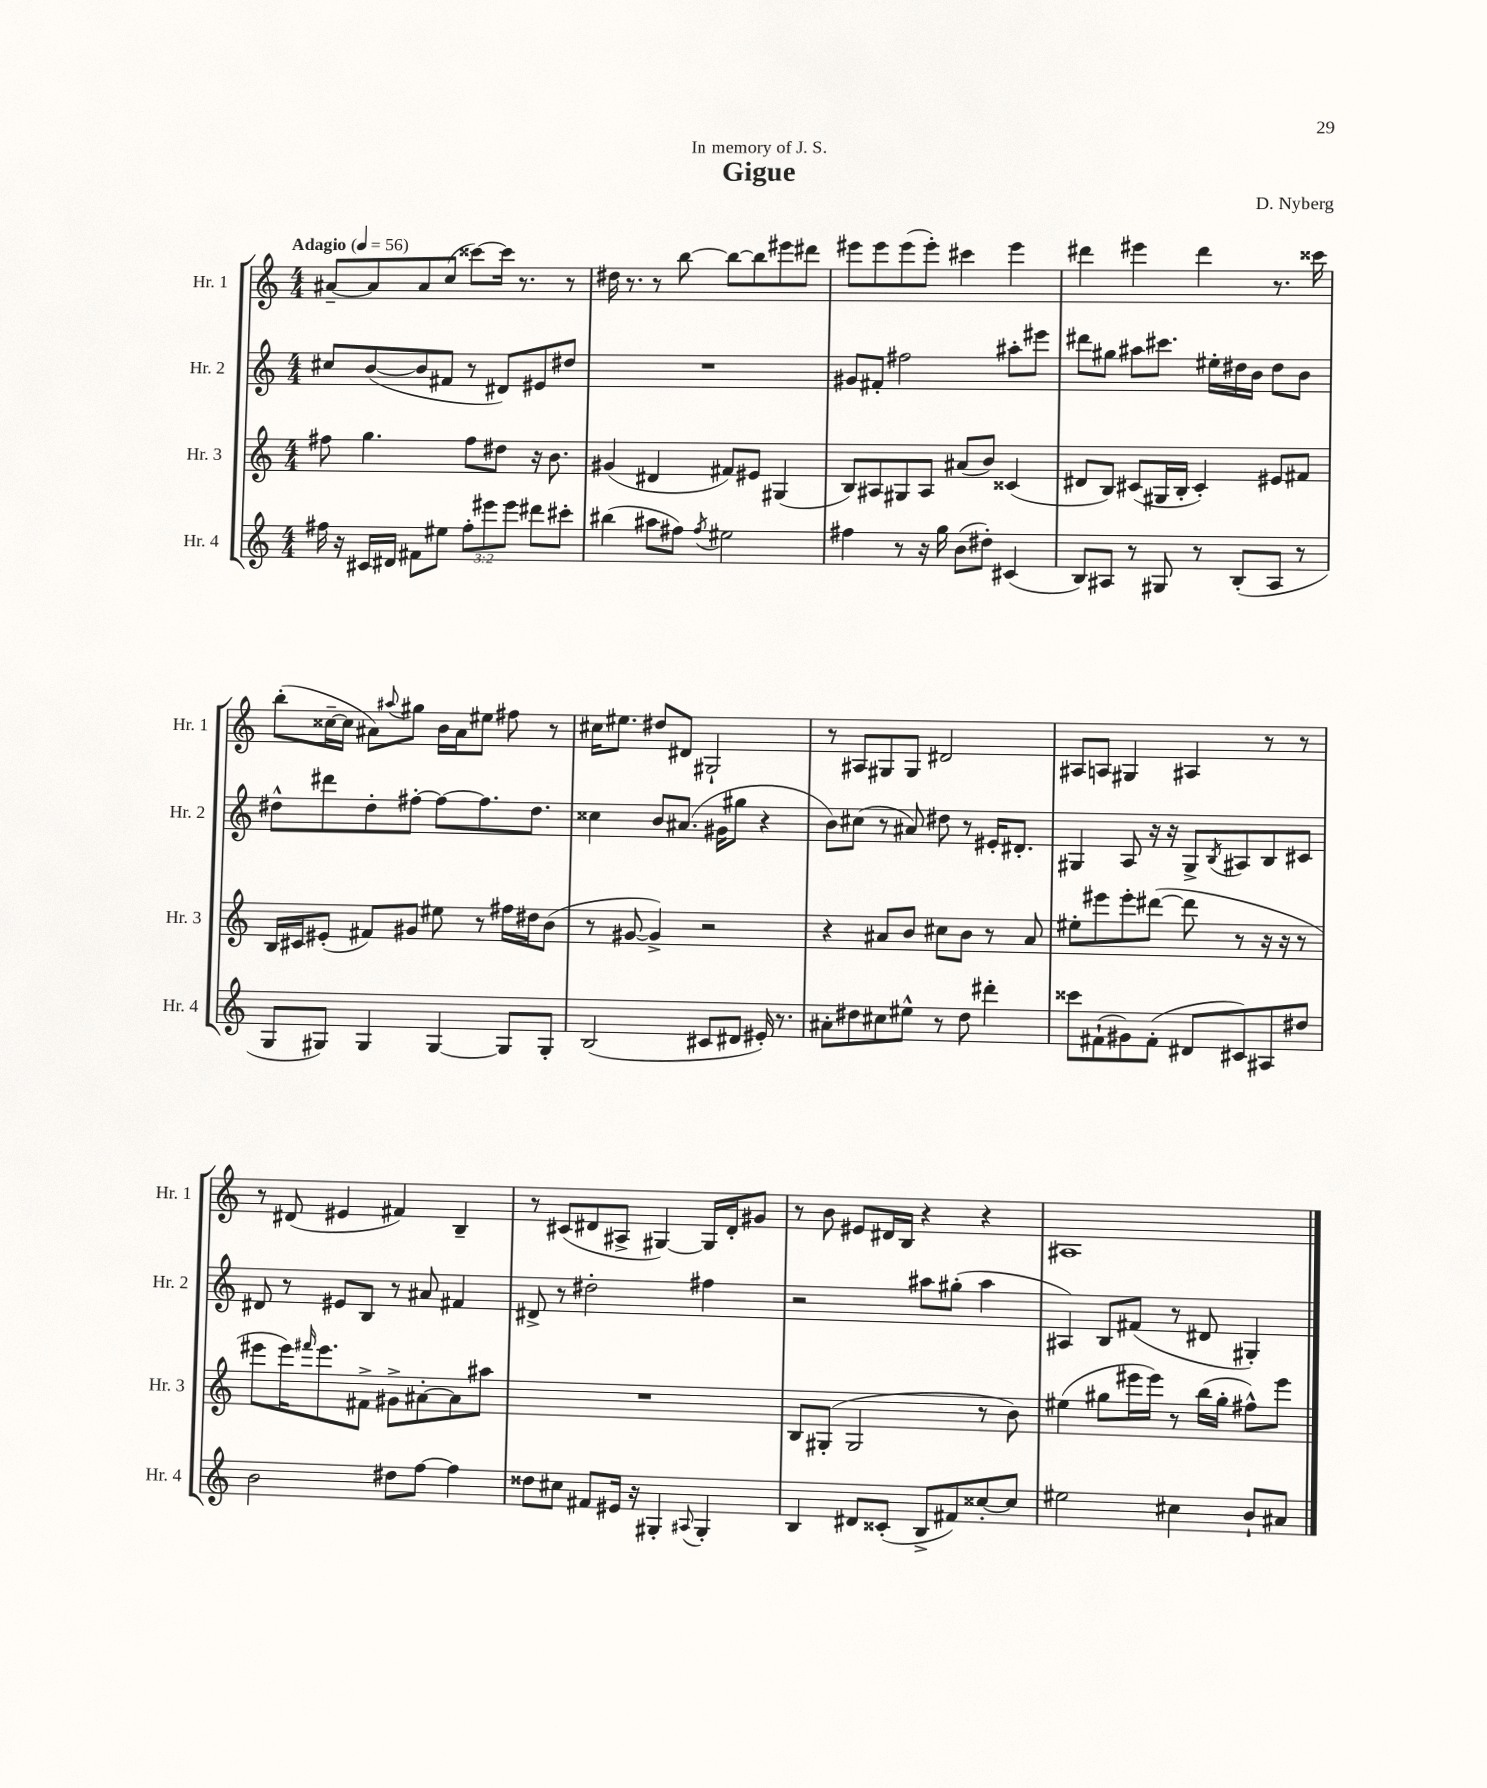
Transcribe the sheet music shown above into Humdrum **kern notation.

**kern	**kern	**kern	**kern
*part4	*part3	*part2	*part1
*staff4	*staff3	*staff2	*staff1
*I"Hr. 4	*I"Hr. 3	*I"Hr. 2	*I"Hr. 1
*I'Hr. 4	*I'Hr. 3	*I'Hr. 2	*I'Hr. 1
*clefG2	*clefG2	*clefG2	*clefG2
*k[]	*k[]	*k[]	*k[]
*M4/4	*M4/4	*M4/4	*M4/4
*MM56	*MM56	*MM56	*MM56
=1	=1	=1	=1
!	!	!	!LO:TX:a:B:t=Adagio
16ff#X\	8ff#X\	8cc#X/L	[8a#X~/L
16r	.	.	.
16c#X/LL	4.gg\	([8b/	8a#/]
16d#X/JJ	.	.	.
8f#X\L	.	8b/]	8a#/
8ee#X\J	.	8f#X/J	(8cc/J
12ff#'\L	8ff#\L	8r	[8ccc##X\L)
12eee#X\	.	.	.
.	8dd#X\J	8d#X/L)	16ccc##\Jk]
12eee#\J	.	.	.
.	.	.	8.r
8ddd#X\L	16r	8e#X/	.
.	8.b\	.	.
8ccc#X'\J	.	8dd#X/J	8r
=2	=2	=2	=2
(4bb#X\	(4g#X/	1r	16dd#X\
.	.	.	8.r
8aa#X\L	4d#X/	.	8r
8ff#X\J)	.	.	[8bb\
8qff#/	.	.	.
2ee#X\	8f#X/L)	.	8bb\L_
.	8e#X/J	.	8bb\]
.	(4G#X/	.	8eee#X\
.	.	.	8ddd#X\J
=3	=3	=3	=3
4ff#X\	8B/L)	8g#X/L	8eee#X\L
.	8A#X/	8f#X'/J	8eee#\
8r	8G#X/	2ff#X\	(8eee#\
16r	8A#/J	.	8eee#'\J)
16gg\	.	.	.
(8b\L	(8a#X/L	.	4ccc#X\
8dd#X'\J)	8b/J)	.	.
(4c#X/	(4c##X/	8aa#X'\L	4eee#\
.	.	8eee#X\J	.
=4	=4	=4	=4
8B/L)	8d#X/L	8ddd#X\L	4ddd#X\
8A#X/J	8B/J)	8gg#X\J	.
8r	(8c#X/L	8aa#X\L	4eee#X\
8G#X/	16G#X/L	8.ccc#X\J	.
.	16B'/JJ	.	.
8r	4c#'/)	.	4ddd#\
.	.	16ee#X'\LL	.
(8B'/L	.	16dd#X\	.
.	.	16b\JJ	.
8A#/J	8e#X/L	8dd#\L	8.r
8r	8f#X/J	8b\J	.
.	.	.	16ccc##X\
!!LO:LB:g=z
=5	=5	=5	=5
8G/L	16B/LL	8dd#X^^\L	(8bb'\L
.	16c#X/J	.	.
8G#X/J)	(8e#X'/J	8ddd#X\	[16cc##X~\L
.	.	.	16cc##\JJ]
4G#/	8f#X/L)	8dd#'\	8a#X\L)
.	.	.	8qqaa#X/
.	8g#X/J	[8ff#X'\J	8gg#X\J
[4G#/	8ee#X\	8ff#\L_	16b\LL
.	.	.	16a#\J
.	8r	8.ff#\]	8ee#X\J
8G#/L]	16ff#X\LL	.	8ff#X\
.	16dd#X\J	8.dd#\J	.
8G#'/J	(8b\J	.	8r
=6	=6	=6	=6
(2B/	8r	4cc##X\	16cc#X\KL
.	.	.	8.ee#X\J
.	[8g#X/	.	.
.	4g#^/])	8b/L	8dd#X/L
.	.	(8.a#X/J	8d#X/J
8c#X/L	2r	.	2G#X`/
.	.	16g#X\KL	.
8d#X/J	.	8gg#X\J	.
16e#X'/)	.	4r	.
8.r	.	.	.
=7	=7	=7	=7
8a#X'\L	4r	8b\L)	8r
8dd#X\	.	(8cc#X\J	8A#X/L
8cc#X\	8a#X/L	8r	8G#X/
8ee#X^^\J	8b/J	8a#X/)	8G#/J
8r	8cc#X\L	8dd#X\	2d#X/
8dd#\	8b\J	8r	.
4ddd#X'\	8r	16e#X'/KL	.
.	.	8.d#X'/J	.
.	8a#/	.	.
=8	=8	=8	=8
8ccc##X\L	8ee#X'\L	4G#X/	8A#X/L
(8f#X`\	8eee#X\	.	8An/J
8g#X\)	8eee#'\	8A/	4G#X/
(8f#'\J	([8ddd#X\J	16r	.
.	.	16r	.
8d#X/L	8ddd#\]	8G#^/L	4A#X/
.	.	8qB/	.
8c#X/)	8r	8A#X/	.
8A#X/	16r	8B/	8r
.	16r	.	.
8dd#X/J	8r	8c#X/J	8r
!!LO:LB:g=z
=9	=9	=9	=9
2b\	8eee#X\L	8d#X/	8r
.	16eee#\K)	8r	(8d#X/
.	16qqfff#X/	.	.
.	8.eee#\	.	.
.	.	8e#X/L	4e#X/
.	8f#X^\J	8B/J	.
8dd#X\L	8g#X^\L	8r	4f#X/)
[8ff\J	[8a#X'\	8a#X/	.
4ff\]	8a#\]	4f#X/	4B~/
.	8aa#X\J	.	.
=10	=10	=10	=10
8dd##X\L	1r	8d#X^/	8r
8cc#X\J	.	8r	(8c#X/L
8f#X/L	.	2dd#X'\	8d#X/
16e#X/Jk	.	.	8A#X^/J
16r	.	.	.
4G#X'/	.	.	[4G#X/)
8qqA#X/	.	.	.
4G#'/	.	4ff#X\	16G#/LL]
.	.	.	16d#'/J
.	.	.	8g#X/J
=11	=11	=11	=11
4B/	8B/L	2r	8r
.	(8G#X'/J	.	8b\
8d#X/L	2G#/	.	8e#X/L
(8c##X'/J	.	.	16d#X/L
.	.	.	16B/JJ
8B^/L	.	8aa#X\L	4r
8f#X/)	.	(8gg#X'\J	.
[8cc##X'/	8r	4aa#\	4r
8cc##/J]	8b\)	.	.
=12	=12	=12	=12
2ee#X\	(4ee#X\	4A#X/)	1A#X
.	8gg#X\L	8B/L	.
.	16eee#X\L	(8f#X/J	.
.	16eee#\JJ)	.	.
4cc#X\	8r	8r	.
.	(16bb\LL	8d#X/	.
.	16gg#'\JJ	.	.
8b`/L	8ff#X^^\L)	4G#X'/)	.
8a#X/J	8eee#\J	.	.
==	==	==	==
*-	*-	*-	*-
